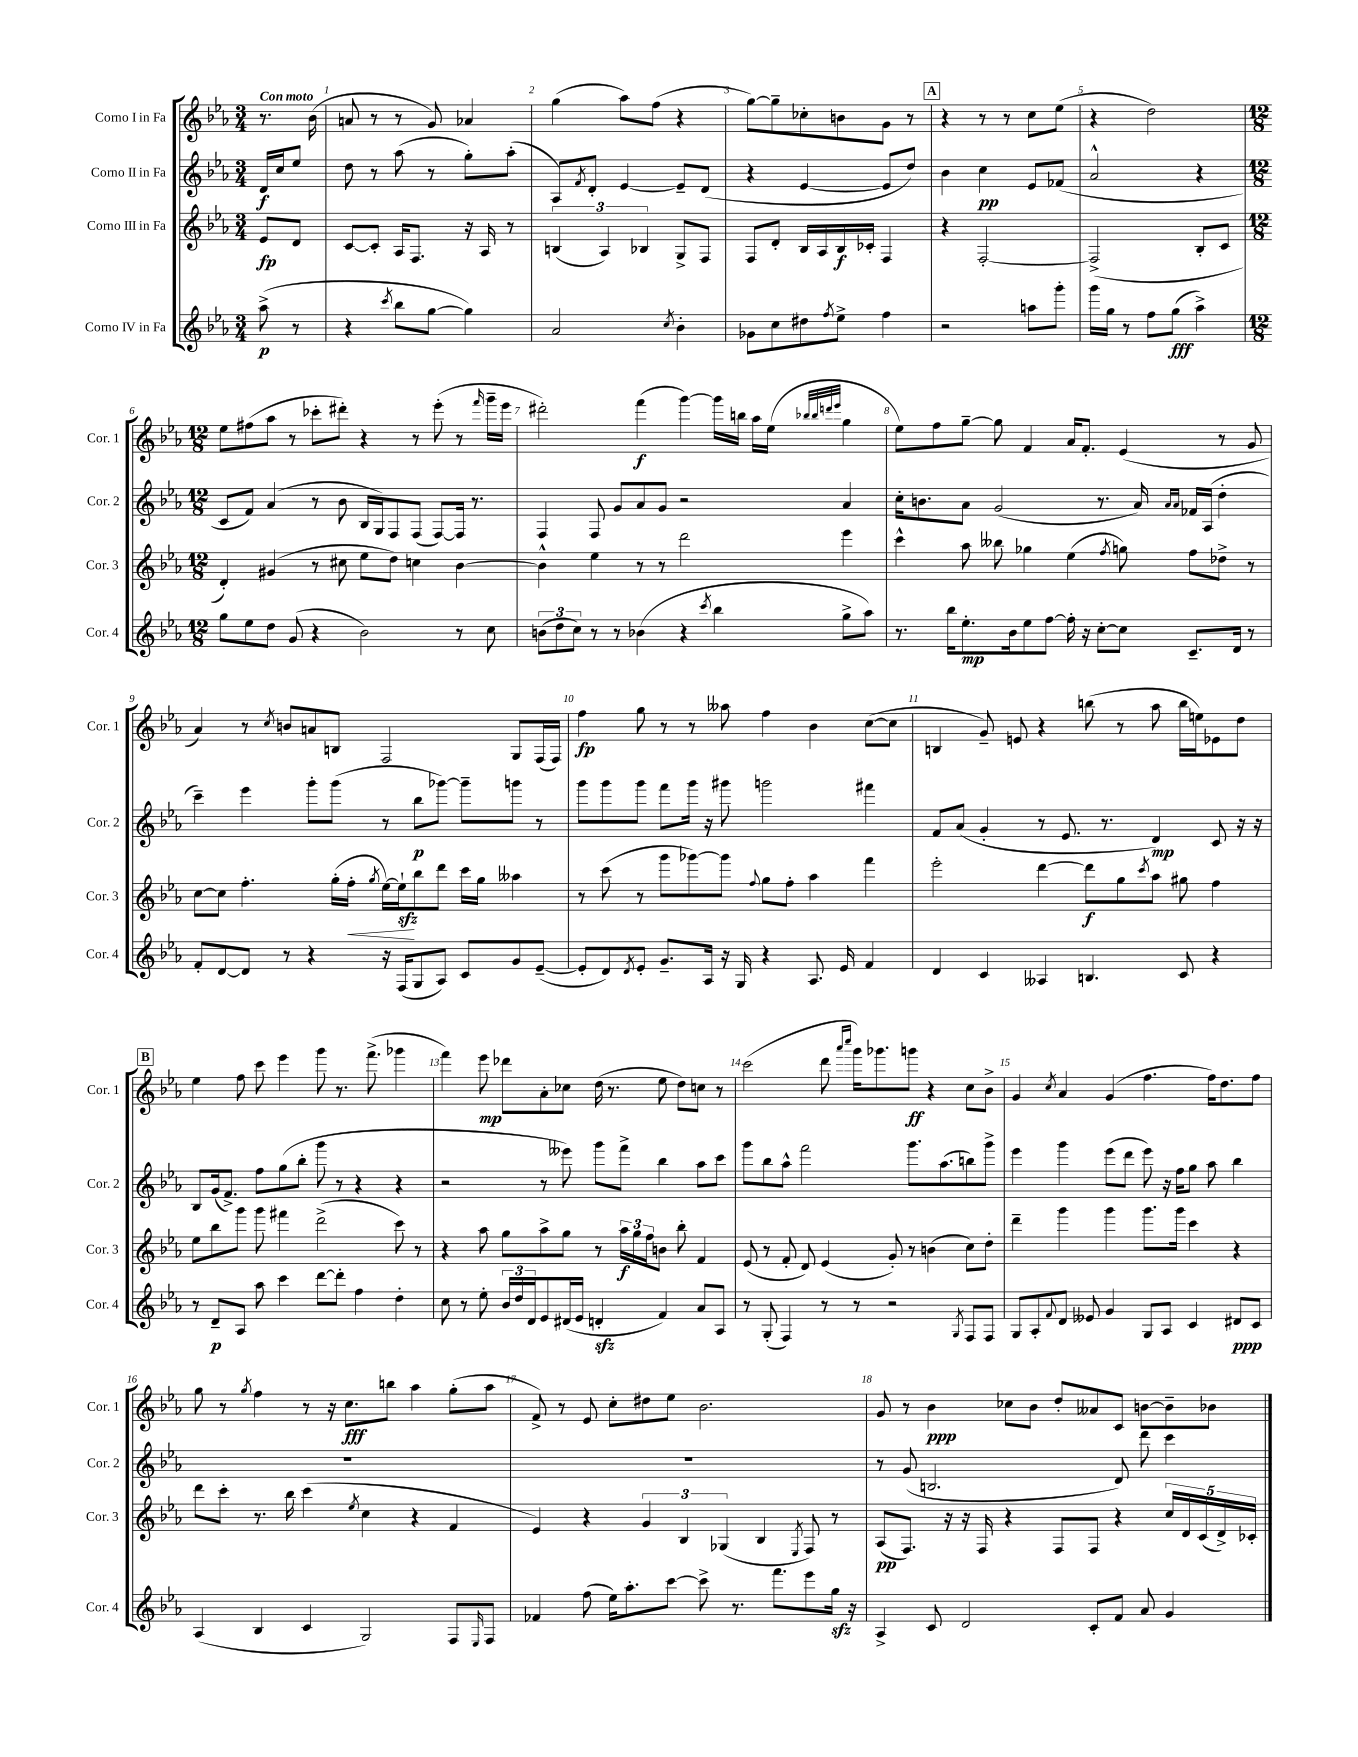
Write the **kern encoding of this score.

**kern	**dynam	**kern	**dynam	**kern	**dynam	**kern	**dynam
*part4	*part4	*part3	*part3	*part2	*part2	*part1	*part1
*staff4	*staff4	*staff3	*staff3	*staff2	*staff2	*staff1	*staff1
*I"Corno IV in Fa	*	*I"Corno III in Fa	*	*I"Corno II in Fa	*	*I"Corno I in Fa	*
*I'Cor. 4	*	*I'Cor. 3	*	*I'Cor. 2	*	*I'Cor. 1	*
*clefG2	*	*clefG2	*	*clefG2	*	*clefG2	*
*k[b-e-a-]	*	*k[b-e-a-]	*	*k[b-e-a-]	*	*k[b-e-a-]	*
*M3/4	*	*M3/4	*	*M3/4	*	*M3/4	*
=	=	=	=	=	=	=	=
!	!	!	!	!	!	!LO:TX:a:B:t=Con moto	!
(8aa-^\	p	8e-/L	fp	16d/LL	f	8.r	.
.	.	.	.	16cc/J	.	.	.
8r	.	8d/J	.	8ee-/J	.	.	.
.	.	.	.	.	.	(16b-\	.
=1	=1	=1	=1	=1	=1	=1	=1
4r	.	[8c/L	.	8dd\	.	8an/	.
.	.	8c'/J]	.	8r	.	8r	.
8qccc/	.	.	.	.	.	.	.
8bb-\L	.	16A-/KL	.	(8aa-\	.	8r	.
.	.	8.F/J	.	.	.	.	.
[8gg\J	.	.	.	8r	.	8g/)	.
4gg\])	.	16r	.	8gg'\L)	.	4a-X/	.
.	.	16A-/	.	.	.	.	.
.	.	8r	.	(8aa-'\J	.	.	.
=2	=2	=2	=2	=2	=2	=2	=2
2a-/	.	(6Bn/	.	8A-/L)	.	(4gg\	.
.	.	.	.	8qf/	.	.	.
.	.	.	.	8d'/J	.	.	.
.	.	6A-/)	.	.	.	.	.
.	.	.	.	[4e-/	.	8aa-\L)	.
.	.	6B-X/	.	.	.	.	.
.	.	.	.	.	.	(8ff\J	.
8qcc/	.	.	.	.	.	.	.
4b-'\	.	8G^/L	.	8e-~/L]	.	4r	.
.	.	8F/J	.	(8d/J	.	.	.
=3	=3	=3	=3	=3	=3	=3	=3
8g-X\L	.	8F/L	.	4r	.	[8gg\L)	.
8cc\	.	8d'/J	.	.	.	8gg~\]	.
8dd#X\	.	16B-/LL	.	[4e-/	.	8cc-X'\	.
.	.	16A-/	.	.	.	.	.
8qff/	.	.	.	.	.	.	.
8ee-^\J	.	16B-/	f	.	.	8bn\	.
.	.	16c-X'/JJ	.	.	.	.	.
4ff\	.	4F/	.	8e-/L]	.	8g\J	.
.	.	.	.	8dd/J)	.	8r	.
!!LO:REH:place=s1:t=A
=4	=4	=4	=4	=4	=4	=4	=4
2r	.	4r	.	4b-\	.	4r	.
.	.	[2F'/	.	4cc\	pp	8r	.
.	.	.	.	.	.	8r	.
8aan\L	.	.	.	8e-/L	.	8cc\L	.
8ggg'\J	.	.	.	(8f-X/J	.	(8ee-\J	.
=5	=5	=5	=5	=5	=5	=5	=5
16ggg\LL	.	(2F^/]	.	2a-^^/	.	4r	.
16gg\JJ	.	.	.	.	.	.	.
8r	.	.	.	.	.	.	.
8ff\L	.	.	.	.	.	2dd\)	.
(8gg\J	fff	.	.	.	.	.	.
4aa-^\)	.	8B-'/L	.	4r	.	.	.
.	.	8c/J	.	.	.	.	.
!!LO:LB:g=z
=6	=6	=6	=6	=6	=6	=6	=6
*M12/8	*	*M12/8	*	*M12/8	*	*M12/8	*
8gg\L	.	4d'/)	.	8c/L	.	8ee-\L	.
8ee-\	.	.	.	8f/J)	.	(8ff#X\	.
8dd\J	.	(4g#X/	.	(4a-/	.	8aa-\J	.
(8g/	.	.	.	.	.	8r	.
4r	.	8r	.	8r	.	8ccc-X'\L	.
.	.	8cc#X\	.	8b-\	.	8ddd#X'\J)	.
2b-\)	.	8ee-\L	.	16B-/LL	.	4r	.
.	.	.	.	16G/J)	.	.	.
.	.	8dd\J)	.	8F/	.	.	.
.	.	4ccn\	.	(8F/J	.	8r	.
.	.	.	.	[8F/L)	.	(8eee-'\	.
8r	.	[4b-\	.	16F/Jk]	.	8r	.
.	.	.	.	8.r	.	.	.
.	.	.	.	.	.	16qqfff/	.
8cc\	.	.	.	.	.	16ggg~\LL	.
.	.	.	.	.	.	16eee-\JJ	.
=7	=7	=7	=7	=7	=7	=7	=7
(12bn\L	.	4b-^^\]	.	4F/	.	2ddd#X'\)	.
12dd\	.	.	.	.	.	.	.
12cc\J)	.	.	.	.	.	.	.
8r	.	4ee-\	.	8F/	.	.	.
8r	.	.	.	8g/L	.	.	.
(4b-X\	.	8r	.	8a-/	.	(4fff\	f
.	.	8r	.	8g/J	.	.	.
4r	.	2ddd\	.	2r	.	[4ggg\)	.
8qccc/	.	.	.	.	.	.	.
4bb-\	.	.	.	.	.	16ggg\LL]	.
.	.	.	.	.	.	16bbn\JJ	.
.	.	.	.	.	.	16aa-\LL	.
.	.	.	.	.	.	(16ee-\JJ	.
.	.	.	.	.	.	32qqbb-X/LLL	.
.	.	.	.	.	.	32qqbb-/	.
.	.	.	.	.	.	32qqdddn/	.
.	.	.	.	.	.	32qqeee-/JJJ	.
8gg^\L	.	4eee-\	.	4a-/	.	4gg\	.
8aa-\J)	.	.	.	.	.	.	.
=8	=8	=8	=8	=8	=8	=8	=8
8.r	.	4ccc^^\	.	16cc'\KL	.	8ee-\L)	.
.	.	.	.	8.bn\	.	.	.
.	.	.	.	.	.	8ff\	.
16bb-\KL	.	.	.	.	.	.	.
8.ee-'\	mp	8aa-\	.	8a-\J	.	[8gg~\J	.
.	.	8bb--X\	.	(2g/	.	8gg\]	.
16b-\k	.	.	.	.	.	.	.
8ee-\	.	4gg-X\	.	.	.	4f/	.
[8ff\J	.	.	.	.	.	.	.
16ff'\]	.	(4ee-\	.	.	.	16a-/KL	.
16r	.	.	.	.	.	8.f'/J	.
[8cc'\L	.	.	.	8.r	.	.	.
.	.	8qff/	.	.	.	.	.
8cc\J]	.	8ggn\)	.	.	.	(4e-/	.
.	.	.	.	16a-/)	.	.	.
.	.	.	.	16qqa-/LL	.	.	.
.	.	.	.	16qqa-/JJ	.	.	.
8.c~/L	.	8ff\L	.	16f-X/LL	.	.	.
.	.	.	.	(16A-/JJ	.	.	.
.	.	8dd-X^\J	.	4dd'\	.	8r	.
16d/Jk	.	.	.	.	.	.	.
8r	.	8r	.	.	.	8g/	.
!!LO:LB:g=z
=9	=9	=9	=9	=9	=9	=9	=9
8f'/L	.	[8cc\L	.	4ccc~\)	.	4a-/)	.
[8d/	.	8cc\J]	.	.	.	.	.
8d/J]	.	4.ff'\	.	4eee-\	.	8r	.
.	.	.	.	.	.	8qcc/	.
8r	.	.	.	.	.	8bn/L	.
4r	.	.	.	8ggg'\L	.	8an/	.
.	.	(16gg'\LL	.	(8ggg\J	.	8Bn/J	.
!	!	!	!LO:HP:b	!	!	!	!
.	.	16ff'\JJ	<	.	.	.	.
.	.	8qgg/	.	.	.	.	.
16r	.	[16ee-\LL)	.	8r	.	2F/	.
(16F/KL	.	16ee-zz`\J]	.	.	.	.	.
8G/	.	8bb-\	[	8bb-\L	p	.	.
8A-/J)	.	8ddd\J	.	[8ggg-X\J)	.	.	.
8c/L	.	16ccc\LL	.	8ggg-~\L]	.	.	.
.	.	16gg\JJ	.	.	.	.	.
8g/	.	4aa--X\	.	8gggn\J	.	8G/L	.
([8e-~/J	.	.	.	8r	.	(16F/L	.
.	.	.	.	.	.	16F/JJ)	.
=10	=10	=10	=10	=10	=10	=10	=10
8e-'/L]	.	8r	.	8ggg\L	.	4ff\	fp
8d/)	.	(8ccc\	.	8ggg\	.	.	.
8qd/	.	.	.	.	.	.	.
8e-'/J	.	8r	.	8ggg\J	.	8gg\	.
8.g~/L	.	8ggg\L	.	8fff\L	.	8r	.
.	.	[8ggg-X\)	.	16ggg\Jk	.	8r	.
16A-/Jk	.	.	.	16r	.	.	.
16r	.	8ggg-\J]	.	8ggg#X\	.	8aa--X\	.
16G/	.	.	.	.	.	.	.
.	.	8qqff/	.	.	.	.	.
4r	.	8gg\L	.	2gggn\	.	4ff\	.
.	.	8ff'\J	.	.	.	.	.
8.A-/	.	4aa-\	.	.	.	4b-\	.
16e-/	.	.	.	.	.	.	.
4f/	.	4fff\	.	4fff#X\	.	([8cc\L	.
.	.	.	.	.	.	8cc\J]	.
=11	=11	=11	=11	=11	=11	=11	=11
4d/	.	2eee-'\	.	8f/L	.	4Bn/	.
.	.	.	.	(8a-/J	.	.	.
4c/	.	.	.	4g'/	.	8g~/)	.
.	.	.	.	.	.	8en/	.
4A--X/	.	[4ddd\	.	8r	.	4r	.
.	.	.	.	8.e-/	.	.	.
4.Bn/	.	8ddd\L]	f	.	.	(8bbn\	.
.	.	.	.	8.r	.	.	.
.	.	8gg\	.	.	.	8r	.
.	.	8qccc/	.	.	.	.	.
.	.	8aa-\J	.	4d/)	mp	8aa-\	.
8c/	.	8gg#X\	.	.	.	16bb\LL	.
.	.	.	.	.	.	16een\J)	.
4r	.	4ff\	.	8c/	.	8e-X\	.
.	.	.	.	16r	.	8dd\J	.
.	.	.	.	16r	.	.	.
!!LO:LB:g=z
!!LO:REH:place=s1:t=B
=12	=12	=12	=12	=12	=12	=12	=12
8r	.	8ee-\L	.	8B-/L	.	4ee-\	.
8d~/L	p	8bb-\	.	(16g/k	.	.	.
.	.	.	.	8.f^/J)	.	.	.
8A-/J	.	8ggg\J	.	.	.	8ff\	.
8aa-\	.	8ggg\	.	8ff\L	.	8ccc\	.
4ccc\	.	4fff#X\	.	(8gg\	.	4eee-\	.
.	.	.	.	8bb-'\J	.	.	.
[8ddd\L	.	(2ddd^\	.	8ggg\	.	8ggg\	.
8ddd'\J]	.	.	.	8r	.	8.r	.
4ff\	.	.	.	4r	.	.	.
.	.	.	.	.	.	(8.fff^\	.
4dd'\	.	8ccc\)	.	4r	.	4ggg-X\	.
.	.	8r	.	.	.	.	.
=13	=13	=13	=13	=13	=13	=13	=13
8cc\	.	4r	.	2r	.	4fff\)	.
8r	.	.	.	.	.	.	.
8ee-'\	.	8aa-\	.	.	.	8eee-\	mp
24b-/LL	.	8gg\L	.	.	.	8ddd-X\L	.
24dd/	.	.	.	.	.	.	.
24d/J	.	.	.	.	.	.	.
8e-/	.	8aa-^\	.	8r	.	8a-'\	.
(16d#X/L	.	8gg\J	.	8eee--X\)	.	8cc-X\J	.
16e-/JJ	.	.	.	.	.	.	.
4dnzz'/	.	8r	.	8ggg\L	.	(16dd\	.
.	.	.	.	.	.	8.r	.
.	.	24aa-\LL	f	8fff^\J	.	.	.
.	.	24gg\	.	.	.	.	.
.	.	24ff\J	.	.	.	.	.
4f/)	.	8bn\J	.	4bb-\	.	8ee-\	.
.	.	8bb-'\	.	.	.	8dd\L)	.
8a-/L	.	4f/	.	8aa-\L	.	8ccn\J	.
8A-/J	.	.	.	8ccc\J	.	8r	.
=14	=14	=14	=14	=14	=14	=14	=14
8r	.	(8e-/	.	8ggg\L	.	(2ccc\	.
(8G'/	.	8r	.	8bb-\	.	.	.
4F/)	.	8f'/	.	8aa-^^\J	.	.	.
.	.	8d/)	.	2fff\	.	.	.
8r	.	(4e-/	.	.	.	8ddd\	.
.	.	.	.	.	.	16qqaaa-/LL	.
.	.	.	.	.	.	16qqcccc/JJ	.
8r	.	.	.	.	.	16ggg\KL)	.
.	.	.	.	.	.	8.ggg-X\	.
2r	.	8g'/)	.	.	.	.	.
.	.	8r	.	8.ggg\L	.	8gggn\J	ff
.	.	(4bn\	.	.	.	4r	.
.	.	.	.	(8.aa-\	.	.	.
8qG/	.	.	.	.	.	.	.
8F/L	.	8cc\L)	.	8bbn\)	.	8cc\L	.
8F/J	.	8dd'\J	.	8ggg^\J	.	8b-^\J	.
=15	=15	=15	=15	=15	=15	=15	=15
8G/L	.	4ddd~\	.	4eee-\	.	4g/	.
8A-'/	.	.	.	.	.	.	.
8qqf/	.	.	.	.	.	8qcc/	.
8d/J	.	4ggg\	.	4ggg\	.	4a-/	.
8e--X/	.	.	.	.	.	.	.
4g/	.	4ggg\	.	(8eee-\L	.	(4g/	.
.	.	.	.	8ddd\J	.	.	.
8G/L	.	8.ggg\L	.	8eee-\)	.	4.ff\	.
8A-/J	.	.	.	16r	.	.	.
.	.	16ggg\Jk	.	16ff\KL	.	.	.
4c/	.	4ccc\	.	8gg\J	.	.	.
.	.	.	.	8aa-\	.	16ff\KL)	.
.	.	.	.	.	.	8.dd\	.
8d#X/L	ppp	4r	.	4bb-\	.	.	.
8c/J	.	.	.	.	.	8ff\J	.
!!LO:LB:g=z
=16	=16	=16	=16	=16	=16	=16	=16
(4A-/	.	8ddd\L	.	1.r	.	8gg\	.
.	.	8ccc'\J	.	.	.	8r	.
.	.	.	.	.	.	8qgg/	.
4B-/	.	8.r	.	.	.	4ff\	.
.	.	16bb-\	.	.	.	.	.
4c/	.	(4ccc\	.	.	.	8r	.
.	.	.	.	.	.	16r	.
.	.	.	.	.	.	8.cc\L	fff
.	.	8qee-/	.	.	.	.	.
2G/)	.	4cc\	.	.	.	.	.
.	.	.	.	.	.	8bbn\J	.
.	.	4r	.	.	.	4aa-\	.
8F/L	.	4f/	.	.	.	(8gg'\L	.
16qqE-/	.	.	.	.	.	.	.
8F/J	.	.	.	.	.	8aa-\J	.
=17	=17	=17	=17	=17	=17	=17	=17
4f-X/	.	4e-/)	.	1.r	.	8f^/)	.
.	.	.	.	.	.	8r	.
(8ff\	.	4r	.	.	.	8e-/	.
16ee-\KL)	.	.	.	.	.	8cc'\L	.
8.aa-'\	.	.	.	.	.	.	.
.	.	6g/	.	.	.	8dd#X\	.
[8ccc\J	.	.	.	.	.	8ee-\J	.
.	.	6B-/	.	.	.	.	.
8ccc^\]	.	.	.	.	.	2.b-\	.
.	.	(6G-X/	.	.	.	.	.
8.r	.	.	.	.	.	.	.
.	.	4B-/	.	.	.	.	.
8.fff\L	.	.	.	.	.	.	.
.	.	8qE-/	.	.	.	.	.
8eee-\	.	8F/)	.	.	.	.	.
16ggzz\Jk	.	8r	.	.	.	.	.
16r	.	.	.	.	.	.	.
=18	=18	=18	=18	=18	=18	=18	=18
4A-^/	.	(8A-/L	pp	8r	.	8g/	.
.	.	8.F/J)	.	(8g/	.	8r	.
8c/	.	.	.	2.Bn/	.	4b-\	ppp
.	.	16r	.	.	.	.	.
2d/	.	16r	.	.	.	.	.
.	.	16F/	.	.	.	.	.
.	.	4r	.	.	.	8cc-X\L	.
.	.	.	.	.	.	8b-\J	.
.	.	8F/L	.	.	.	8dd'/L	.
8c'/L	.	8F/J	.	.	.	8a--X/	.
8f/J	.	4r	.	8d/)	.	8c/J	.
8a-/	.	.	.	8ddd\	.	[8bn\L	.
4g/	.	20cc/LL	.	4ccc\	.	8b~\]	.
.	.	20d/	.	.	.	.	.
.	.	(20c/	.	.	.	.	.
.	.	.	.	.	.	8b-X\J	.
.	.	20d^/)	.	.	.	.	.
.	.	20c-X'/JJ	.	.	.	.	.
==	==	==	==	==	==	==	==
*-	*-	*-	*-	*-	*-	*-	*-
